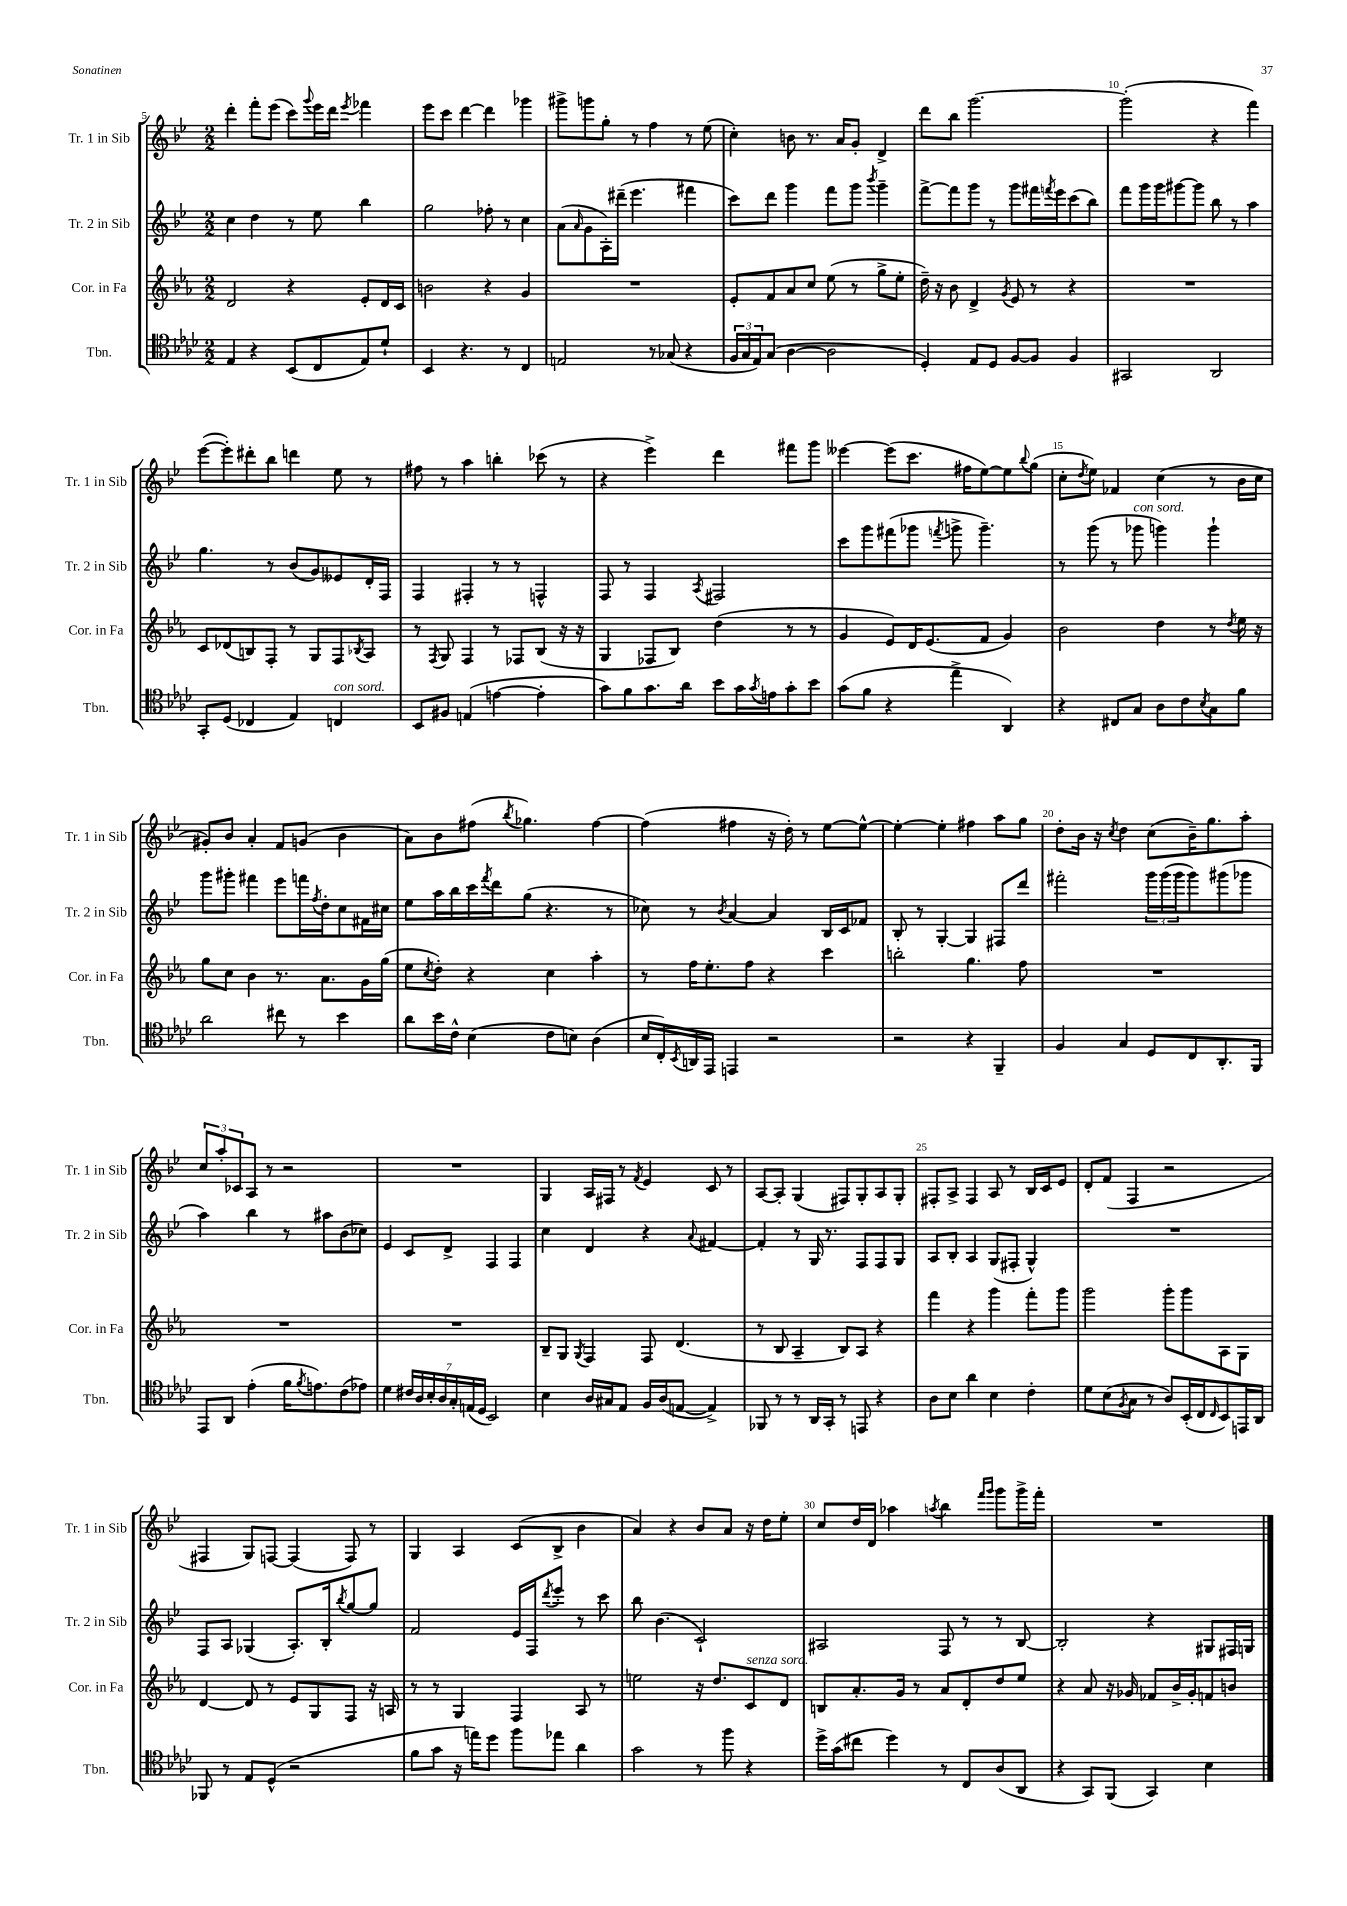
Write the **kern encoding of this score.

**kern	**kern	**kern	**kern
*staff4	*staff3	*staff2	*staff1
*clefC4	*clefG2	*clefG2	*clefG2
*k[b-e-a-d-]	*k[b-e-a-]	*k[b-e-]	*k[b-e-]
*M2/2	*M2/2	*M2/2	*M2/2
4E-/	2d/	4cc\	4ddd'\
4r	.	4dd\	8fff'\L
.	.	.	(8eee-\J
(8BB-/L	4r	8r	8ccc\L)
.	.	.	8qqggg/
8C/	.	8ee-\	16eee-\L
.	.	.	16ddd\JJ
.	.	.	8qeee-/
8E-/)	8e-'/L	4bb-\	4fff-\
8d-`/J	16d/L	.	.
.	16c/JJ	.	.
=	=	=	=
4BB-/	2b\	2gg\	8eee-\L
.	.	.	8ccc\J
4.r	.	.	[4ddd\
.	4r	8ff-'\	4ddd\]
8r	.	8r	.
4C/	4g/	4cc\	4ggg-\
=	=	=	=
2E/	1r	(8a\L	8ggg#^\L
.	.	16qqa/	.
.	.	8g\	8ggg\
.	.	16A'\L)	8gg'\J
.	.	(16ddd#~\JJ	.
.	.	4.eee-\	8r
8r	.	.	4ff\
(8G-/	.	.	.
4r	.	4fff#\	8r
.	.	.	(8ee-\
=	=	=	=
24F/LL	8e-'/L	8ccc\L)	4cc'\)
24G/	.	.	.
24E-/J)	.	.	.
(8G/J	8f/	8ddd\J	.
[4A-\	8a-/	4ggg\	8b\
.	8cc/J	.	8.r
2A-\]	(8ee-\	8fff\L	.
.	.	.	16a/LK
.	8r	8ggg\J	8g'/J
.	.	8qbbb-/	.
.	8gg^\L	4ggg~\	4d^/
.	8ee-'\J	.	.
=	=	=	=
4D-'/)	16dd~\)	[8fff^\L	8ddd\L
.	16r	.	.
.	8b-\	8fff\]	8bb-\J
8E-/L	4d^/	8ggg\J	[2.ggg\
8D-/J	.	8r	.
.	8qg/	.	.
[8F/L	8e-/	8ggg\L	.
8F/]J	8r	16fff#\L	.
.	.	8qfff/	.
.	.	16eee-\J	.
4F/	4r	(8ccc\	.
.	.	8bb-\J)	.
=	=	=	=
2GG#/	1r	8fff\L	(2ggg'\]
.	.	16ggg\L	.
.	.	16ggg\J	.
.	.	[8ggg#\	.
.	.	8ggg#\]J	.
2AA-/	.	8bb-\	4r
.	.	8r	.
.	.	4aa\	4fff\)
=	=	=	=
8GG'/L	8c/L	4.gg\	([8eee-\L
(8D-/J	(8d-/	.	8eee-'\])
4C-/	8B/)	.	8ddd#'\
.	8F'/J	8r	8bb-\J
4E-/)	8r	(8b-/L	4ddd\
.	8G/L	8g/)	.
4C/	8F/	8e--/	8ee-\
.	8qB-/	.	.
.	8A-/J	16d'/L	8r
.	.	16F/JJ	.
=	=	=	=
8BB-/L	8r	4F/	8ff#\
.	8qF/	.	.
8F#/J	8G/	.	8r
(4E/	4F/	4F#'/	4aa\
[4e\	8r	8r	4bb'\
.	8F-/L	8r	.
4e'\]	(8B-/J	4F^^/	(8ccc-\
.	16r	.	8r
.	16r	.	.
=	=	=	=
8g\L)	4G/	8F/	4r
8f\	.	8r	.
8.g\	8F-/L	4F/	4eee-^\)
.	8B-/J)	.	.
16a-\Jk	.	.	.
.	.	8qA/	.
8b-\L	(4dd\	2F#/	4ddd\
16g\L	.	.	.
8qg/	.	.	.
16e\J	.	.	.
8g'\	8r	.	8fff#\L
8b-\J	8r	.	8ggg\J
=	=	=	=
(8g\L	4g/	8ccc\L	[4eee--\
8f\J	.	8ggg\	.
4r	8e-/L)	(8fff#\	(8eee--\]L
.	16d/K	8ggg-\J	8.ccc\J
.	(8.e-/	.	.
.	.	8qfff/	.
4ee-^\	.	8ggg^\	.
.	.	.	16ff#\LK
.	8f/J	4.ggg~\)	[8ee-\)
4AA-/)	4g/)	.	8ee-\]
.	.	.	8qqbb-/
.	.	.	(8gg\J
=	=	=	=
4r	2b-\	8r	8cc'\L
.	.	.	8qdd/
.	.	(8ggg\	8ee-\J)
8C#/L	.	8r	4f-/
8G/J	.	8ggg-\	.
8A-\L	4dd\	4ggg\)	(4cc\
8c\	.	.	.
8qB-/	.	.	.
8G\	8r	4ggg`\	8r
.	8qdd/	.	.
8f\J	16ee-\	.	16b-\LL
.	16r	.	16cc\JJ
=	=	=	=
2a-\	8gg\L	8ggg\L	8g#'/L)
.	8cc\J	8ggg#'\J	8b-/J
.	4b-\	4fff#\	4a'/
8cc#\	8.r	8eee-\L	8f/L
8r	.	16fff\L	(8g/J
.	.	8qff/	.
.	8.a-\L	16dd'\J	.
4b-\	.	8cc\	4b-\
.	16g\L	16f#\L	.
.	(16gg\JJ	16cc#\JJ	.
=	=	=	=
8a-\L	8ee-\L	8ee-\L	8a\L)
.	8qcc/	.	.
16b-\L	8dd'\J)	16aa\L	8b-\
16c^^\JJ	.	16bb-\	.
(4B-\	4r	16ccc\	(8ff#\J
.	.	8qfff/	.
.	.	16ddd\J	.
.	.	.	8qbb-/
.	.	(8gg\J	4.gg-\)
8c\L	4cc\	4.r	.
8B\J)	.	.	.
(4A-\	4aa-'\	.	[4ff#\
.	.	8r	.
=	=	=	=
16B-/LL	8r	8cc-\)	(4ff#\]
16C'/)	.	.	.
8qBB-/	.	.	.
16AA/	16ff\LK	8r	.
16EE-/JJ	8.ee-'\	.	.
.	.	8qb-/	.
4EE/	.	[4a/	4ff#\
.	8ff\J	.	.
2r	4r	4a/]	16r
.	.	.	16dd'\)
.	.	.	8r
.	4ccc\	16B-/LL	[8ee-\L
.	.	16c/J	.
.	.	8f-/J	8ee-^^\_J
=	=	=	=
2r	2bb'\	8B-'/	4ee-'\_
.	.	8r	.
.	.	[4G'/	4ee-'\]
4r	4.gg\	4G/]	4ff#\
4FF~/	.	8F#/L	8aa\L
.	8ff\	8ddd/J	8gg\J
=	=	=	=
4F/	1r	2fff#'\	8dd'\L
.	.	.	16b-\Jk
.	.	.	16r
.	.	.	8qcc/
4G/	.	.	4dd\
8D-/L	.	24ggg\LL	(8cc\L
.	.	(24ggg\	.
.	.	24ggg\J	.
8C/	.	8ggg\)	16b-~\K)
.	.	.	8.gg\
8.AA-'/	.	(8ggg#\	.
.	.	8ggg-\J	8aa'\J
16FF/Jk	.	.	.
=	=	=	=
8EE-/L	1r	4aa\)	12cc/L
.	.	.	12aa'/
8AA-/J	.	.	.
.	.	.	12c-/
(4e-'\	.	4bb-\	8A/J
.	.	.	8r
16f\LK	.	8r	2r
8qf/	.	.	.
8.e\)	.	.	.
.	.	8aa#\L	.
(8c\	.	(8b-\	.
8e-\J)	.	8cc-\J)	.
=	=	=	=
4d-\	1r	4e-/	1r
28c#/LL	.	8c/L	.
28A-/	.	.	.
28B-'/	.	.	.
28A-/	.	.	.
.	.	8d^/J	.
28G'/	.	.	.
(28E/	.	.	.
28D-/JJ	.	.	.
2BB-/)	.	4F/	.
.	.	4F/	.
=	=	=	=
4B-\	8B-~/L	4cc\	4G/
.	8G/J	.	.
.	8qG/	.	.
16A-/LL	4F/	4d/	16A/LL
16G#/J	.	.	16F#/JJ
8E-/J	.	.	8r
.	.	.	8qf/
16F/LL	8F/	4r	4e-/
(16A-/J	.	.	.
[8E/J	(4.d/	.	.
.	.	8qqa/	.
4E^/])	.	[4f#/	8c/
.	.	.	8r
=	=	=	=
8FF-/	8r	4f#'/]	[8A/L
8r	8B-/	.	8A'/]J
8r	4A-~/	8r	(4G/
16AA-/LL	.	16G/	.
16GG'/JJ	.	8.r	.
8r	8B-/L)	.	8F#/L)
8EE/	8A-/J	8F/L	8G'/
4r	4r	8F/	8A/
.	.	8G/J	8G'/J
=	=	=	=
8A-\L	4fff\	8A/L	8F#'/L
8B-\J	.	8B-'/J	8A^/J
4a-\	4r	4A/	4F#/
4B-\	4ggg\	(8G/L	8A/
.	.	8F#'/J	8r
4c'\	8fff'\L	4G^^/)	16B-/LL
.	.	.	16c/J
.	8ggg\J	.	8e-/J
=	=	=	=
8d-\L	2ggg\	1r	8d'/L
(8B-\	.	.	(8f/J
8qF/	.	.	.
8G\J	.	.	4F/
8r	.	.	.
8A-/L)	8ggg'\L	.	2r
(16BB-'/L	8ggg\	.	.
16C/J	.	.	.
16qqC/	.	.	.
8BB-/)	8A-\	.	.
16EE/L	8G\J	.	.
16AA-/JJ	.	.	.
=	=	=	=
8FF-/	[4d/	8F/L	4F#/
8r	.	8A/J	.
8E-/L	8d/]	(4G-/	8G/L)
(8D-^^/J	8r	.	[8F/J
2r	8e-/L	8.A'/L)	(4F/]
.	8G/	.	.
.	.	16B-'/k	.
.	.	8qbb-/	.
.	8F/J	[8gg/	8F/)
.	16r	8gg/]J	8r
.	16A/	.	.
=	=	=	=
8f\L	8r	2f/	4G/
8g\J	8r	.	.
16r	4G/	.	4A/
16ee\LK)	.	.	.
8dd-\J	.	.	.
8ff\L	4F/	16e-/LL	(8c/L
.	.	16F/J	.
.	.	8qddd/	.
8ee-\J	.	8eee-'/J	8B-^/J
4a-\	8A-/	8r	4b-\
.	8r	8ccc\	.
=	=	=	=
2g\	2ee\	8bb-\	4a/)
.	.	(4.b-\	.
.	.	.	4r
8r	16r	2c`/)	8b-/L
.	8.dd/L	.	.
8ff\	.	.	8a/J
4r	8c/	.	16r
.	.	.	16dd\LK
.	8d/J	.	8ee-'\J
=	=	=	=
16dd-^\LL	8B/L	2A#/	8cc/L
(16g\J	.	.	.
8cc#\J	8.a-'/	.	16dd/L
.	.	.	16d/JJ
4dd-\)	.	.	4aa-\
.	16g/Jk	.	.
.	8r	.	.
.	.	.	8qaa/
8r	8a-/L	8F/	4bb-\
8C/L	8d'/	8r	.
.	.	.	16qqfff/LL
.	.	.	16qqggg/JJ
(8A-/	8dd/	8r	8ggg\L
8AA-/J	8ee-/J	[8B-/	16ggg^\L
.	.	.	16fff'\JJ
=	=	=	=
4r	4r	2B-'/]	1r
8GG/L)	8a-/	.	.
(8FF/J	16r	.	.
.	16g-/	.	.
4GG/)	8f-/L	4r	.
.	16b-^/L	.	.
.	16g-'/J	.	.
4B-\	8f/	8G#/L	.
.	8b/J	16F#/L	.
.	.	16G/JJ	.
==	==	==	==
*-	*-	*-	*-
